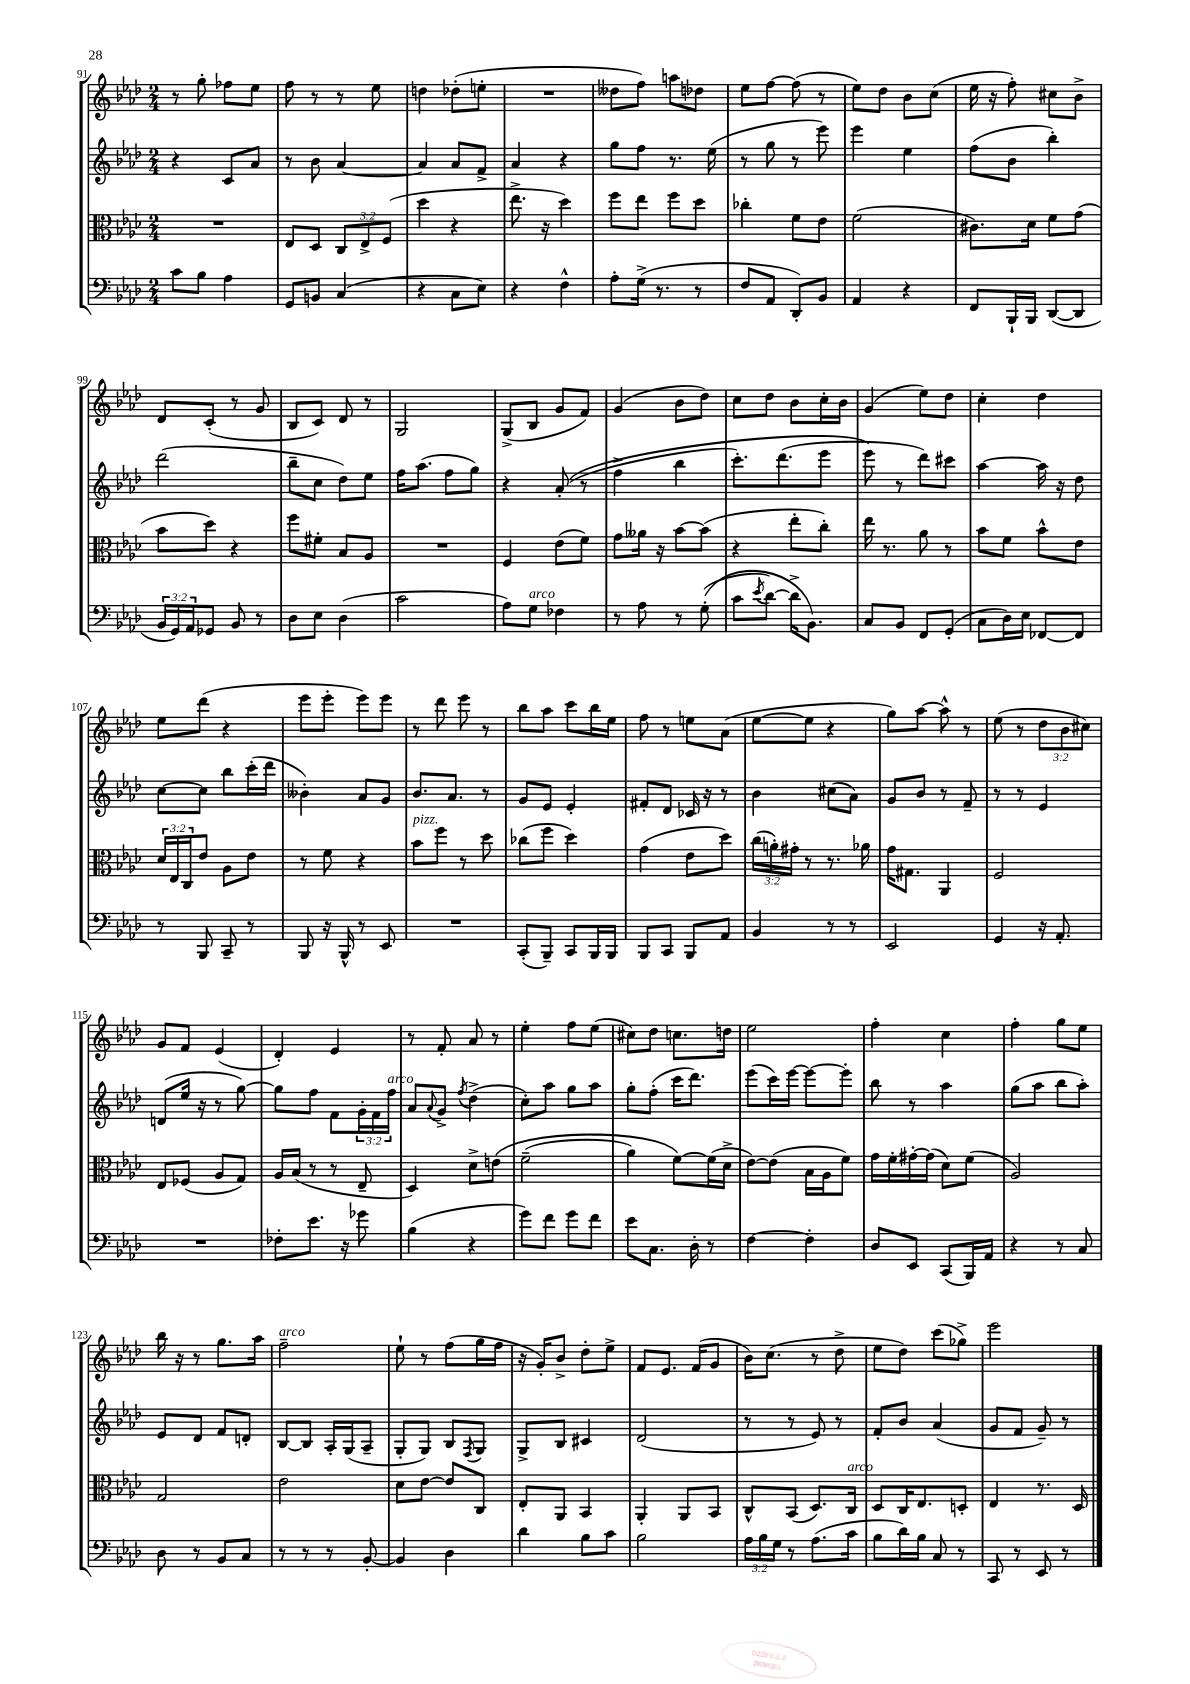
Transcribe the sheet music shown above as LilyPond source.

<<
\new StaffGroup <<
\new Staff = "s0" {
    \clef treble \key aes \major \numericTimeSignature \time 2/4 \override Staff.TupletNumber.text = #tuplet-number::calc-fraction-text
    r8 g''8-. fes''8 ees''8 |
    f''8 r8 r8 ees''8 |
    d''4 des''8-.( e''8-. |
    R2 |
    deses''8 f''8) a''8 des''8 |
    ees''8 f''8~ f''8( r8 |
    ees''8) des''8 bes'8 c''8( |
    ees''16 r16 f''8-.) cis''8 bes'8-> |
    des'8 c'8-.( r8 g'8 |
    bes8 c'8) des'8 r8 |
    g2 |
    g8->( bes8 g'8 f'8) |
    g'4( bes'8 des''8) |
    c''8 des''8 bes'8 c''16-. bes'16 |
    g'4( ees''8) des''8 |
    c''4-. des''4 |
    ees''8 des'''8( r4 |
    ees'''8 ees'''8-. ees'''8) ees'''8 |
    r8 des'''8 ees'''8 r8 |
    bes''8 aes''8 c'''8 bes''16 ees''16 |
    f''8 r8 e''8 aes'8( |
    ees''8~ ees''8 r4 |
    g''8) aes''8~ aes''8-^ r8 |
    ees''8( r8 \tuplet 3/2 { des''8 bes'8 cis''8) } |
    g'8 f'8 ees'4( |
    des'4-.) ees'4 |
    r8 f'8-. aes'8 r8 |
    ees''4-. f''8 ees''8( |
    cis''8) des''8 c''8. d''16 |
    ees''2 |
    f''4-. c''4 |
    f''4-. g''8 ees''8 |
    bes''16 r16 r8 g''8. aes''16 |
    f''2--^\markup { \italic "arco" } |
    ees''8-! r8 f''8( g''16 f''16 |
    r16 g'16-.) bes'8-> des''8-. ees''8-> |
    f'8 ees'8. f'16( g'8 |
    bes'16) c''8.( r8 des''8-> |
    ees''8 des''8) c'''8( ges''8->) |
    ees'''2 \bar "|." |
}
\new Staff = "s1" {
    \clef treble \key aes \major \numericTimeSignature \time 2/4 \override Staff.TupletNumber.text = #tuplet-number::calc-fraction-text
    r4 c'8 aes'8 |
    r8 bes'8 aes'4~ |
    aes'4 aes'8 f'8-> |
    aes'4 r4 |
    g''8 f''8 r8. ees''16( |
    r8 g''8 r8 ees'''8) |
    ees'''4 ees''4 |
    f''8( bes'8 bes''4-.) |
    des'''2( |
    bes''8-- c''8 des''8) ees''8 |
    f''16 aes''8.( f''8 g''8) |
    r4 aes'8-.(\( r8 |
    f''4-> bes''4 |
    c'''8.-.) des'''8.( ees'''8 |
    ees'''8\) r8 des'''8) cis'''8 |
    aes''4~ aes''16 r16 des''8 |
    c''8~ c''8 bes''8 c'''16-.( des'''16 |
    beses'4-.) aes'8 g'8 |
    bes'8. aes'8. r8 |
    g'8 ees'8 ees'4-. |
    fis'8-. des'8 ces'16 r16 r8 |
    bes'4 cis''8( aes'8) |
    g'8 bes'8 r8 f'8-- |
    r8 r8 ees'4 |
    d'8( ees''16 r16 r8 g''8~) |
    g''8 f''8 f'8 \tuplet 3/2 { g'16-. f'16 f''16^\markup { \italic "arco" } } |
    aes'8 \appoggiatura { aes'8 } g'8-> \acciaccatura { f''8 } des''4->( |
    c''8-.) aes''8 g''8 aes''8 |
    g''8-. f''8-.( c'''16 des'''8.) |
    ees'''8( c'''16) ees'''16~ ees'''8~ ees'''8-. |
    bes''8 r8 aes''4 |
    g''8( aes''8 bes''8 aes''8-.) |
    ees'8 des'8 f'8 d'8-. |
    bes8~ bes8 aes16-. g16( aes8-- |
    g8-. g8) bes8 \acciaccatura { f8 } g8 |
    g8-> bes8 cis'4 |
    des'2( |
    r8 r8 ees'8) r8 |
    f'8-. bes'8 aes'4( |
    g'8 f'8 g'8--) r8 \bar "|." |
}
\new Staff = "s2" {
    \clef alto \key aes \major \numericTimeSignature \time 2/4 \override Staff.TupletNumber.text = #tuplet-number::calc-fraction-text
    R2 |
    ees8 des8 \tuplet 3/2 { c8 ees8-> f8( } |
    des''4 r4 |
    ees''8.-> r16 des''4) |
    f''8 ees''8 f''8 des''8 |
    ces''4-. f'8 ees'8 |
    f'2( |
    cis'8.) des'16 f'8 g'8( |
    bes'8 des''8) r4 |
    f''8 fis'8-. bes8 aes8 |
    R2 |
    f4 ees'8( f'8) |
    g'8 aeses'16 r16 bes'8~ bes'8( |
    r4 ees''8-. c''8-.) |
    ees''16 r8. aes'8 r8 |
    bes'8 f'8 bes'8-^ ees'8 |
    \tuplet 3/2 { des'16 ees16 c16 } ees'8 aes8 ees'8 |
    r8 f'8 r4 |
    bes'8^\markup { \italic "pizz." } f''8 r8 des''8 |
    ces''8( f''8 des''4) |
    g'4( ees'8 des''8) |
    \tuplet 3/2 { c''16( a'16-.) gis'16-. } r8 r8. aes'16 |
    g'16 gis8. aes,4 |
    f2 |
    ees8 fes8( aes8 g8) |
    aes16 bes16( r8 r8 ees8-- |
    des4) des'8-> e'8\( |
    f'2--( |
    aes'4) f'8~\) f'16( des'16-> |
    ees'8~) ees'8( bes16 aes16 f'8) |
    g'16 f'16-. gis'16~-. gis'16( des'8) f'8( |
    aes2) |
    g2 |
    ees'2 |
    des'8 ees'8~ ees'8 c8 |
    ees8-. aes,8 bes,4 |
    aes,4-. aes,8 bes,8 |
    c8-^ bes,8( des8.) c16^\markup { \italic "arco" } |
    des8 c16 ees8. d8-. |
    ees4 r8. des16 \bar "|." |
}
\new Staff = "s3" {
    \clef bass \key aes \major \numericTimeSignature \time 2/4 \override Staff.TupletNumber.text = #tuplet-number::calc-fraction-text
    c'8 bes8 aes4 |
    g,8 b,8 c4( |
    r4 c8 ees8) |
    r4 f4-^ |
    aes8-. g16->( r8. r8 |
    f8 aes,8 des,8-.) bes,8 |
    aes,4 r4 |
    f,8 bes,,16-! bes,,16 des,8~( des,8 |
    \tuplet 3/2 { bes,16 g,16) aes,16 } ges,8 bes,8 r8 |
    des8 ees8 des4( |
    c'2 |
    aes8) g8^\markup { \italic "arco" } fes4 |
    r8 aes8 r8 g8-.(\( |
    c'8 \acciaccatura { ees'8 } des'8~) des'16-> bes,8.\) |
    c8 bes,8 f,8 g,8-.( |
    c8 des16) ees16 fes,8~ fes,8 |
    r8 bes,,8 c,8-- r8 |
    bes,,8 r16 bes,,16-^ r8 ees,8 |
    R2 |
    c,8-.( bes,,8--) c,8 bes,,16 bes,,16 |
    bes,,8 c,8 bes,,8 aes,8 |
    bes,4 r8 r8 |
    ees,2 |
    g,4 r16 aes,8.-. |
    R2 |
    fes8-. ees'8. r16 ges'8 |
    bes4( r4 |
    g'8) f'8 g'8 f'8 |
    ees'8 c8. des16-. r8 |
    f4~ f4-. |
    des8 ees,8 c,8( bes,,16) aes,16 |
    r4 r8 c8 |
    des8 r8 bes,8 c8 |
    r8 r8 r8 bes,8~-. |
    bes,4 des4 |
    des'4 bes8 c'8 |
    bes2 |
    \tuplet 3/2 { aes16 bes16 g16 } r8 aes8.( c'16 |
    bes8 des'16) bes16 c8 r8 |
    c,8 r8 ees,8 r8 \bar "|." |
}
>>
>>
\layout { \context { \Score currentBarNumber = #91 } }
